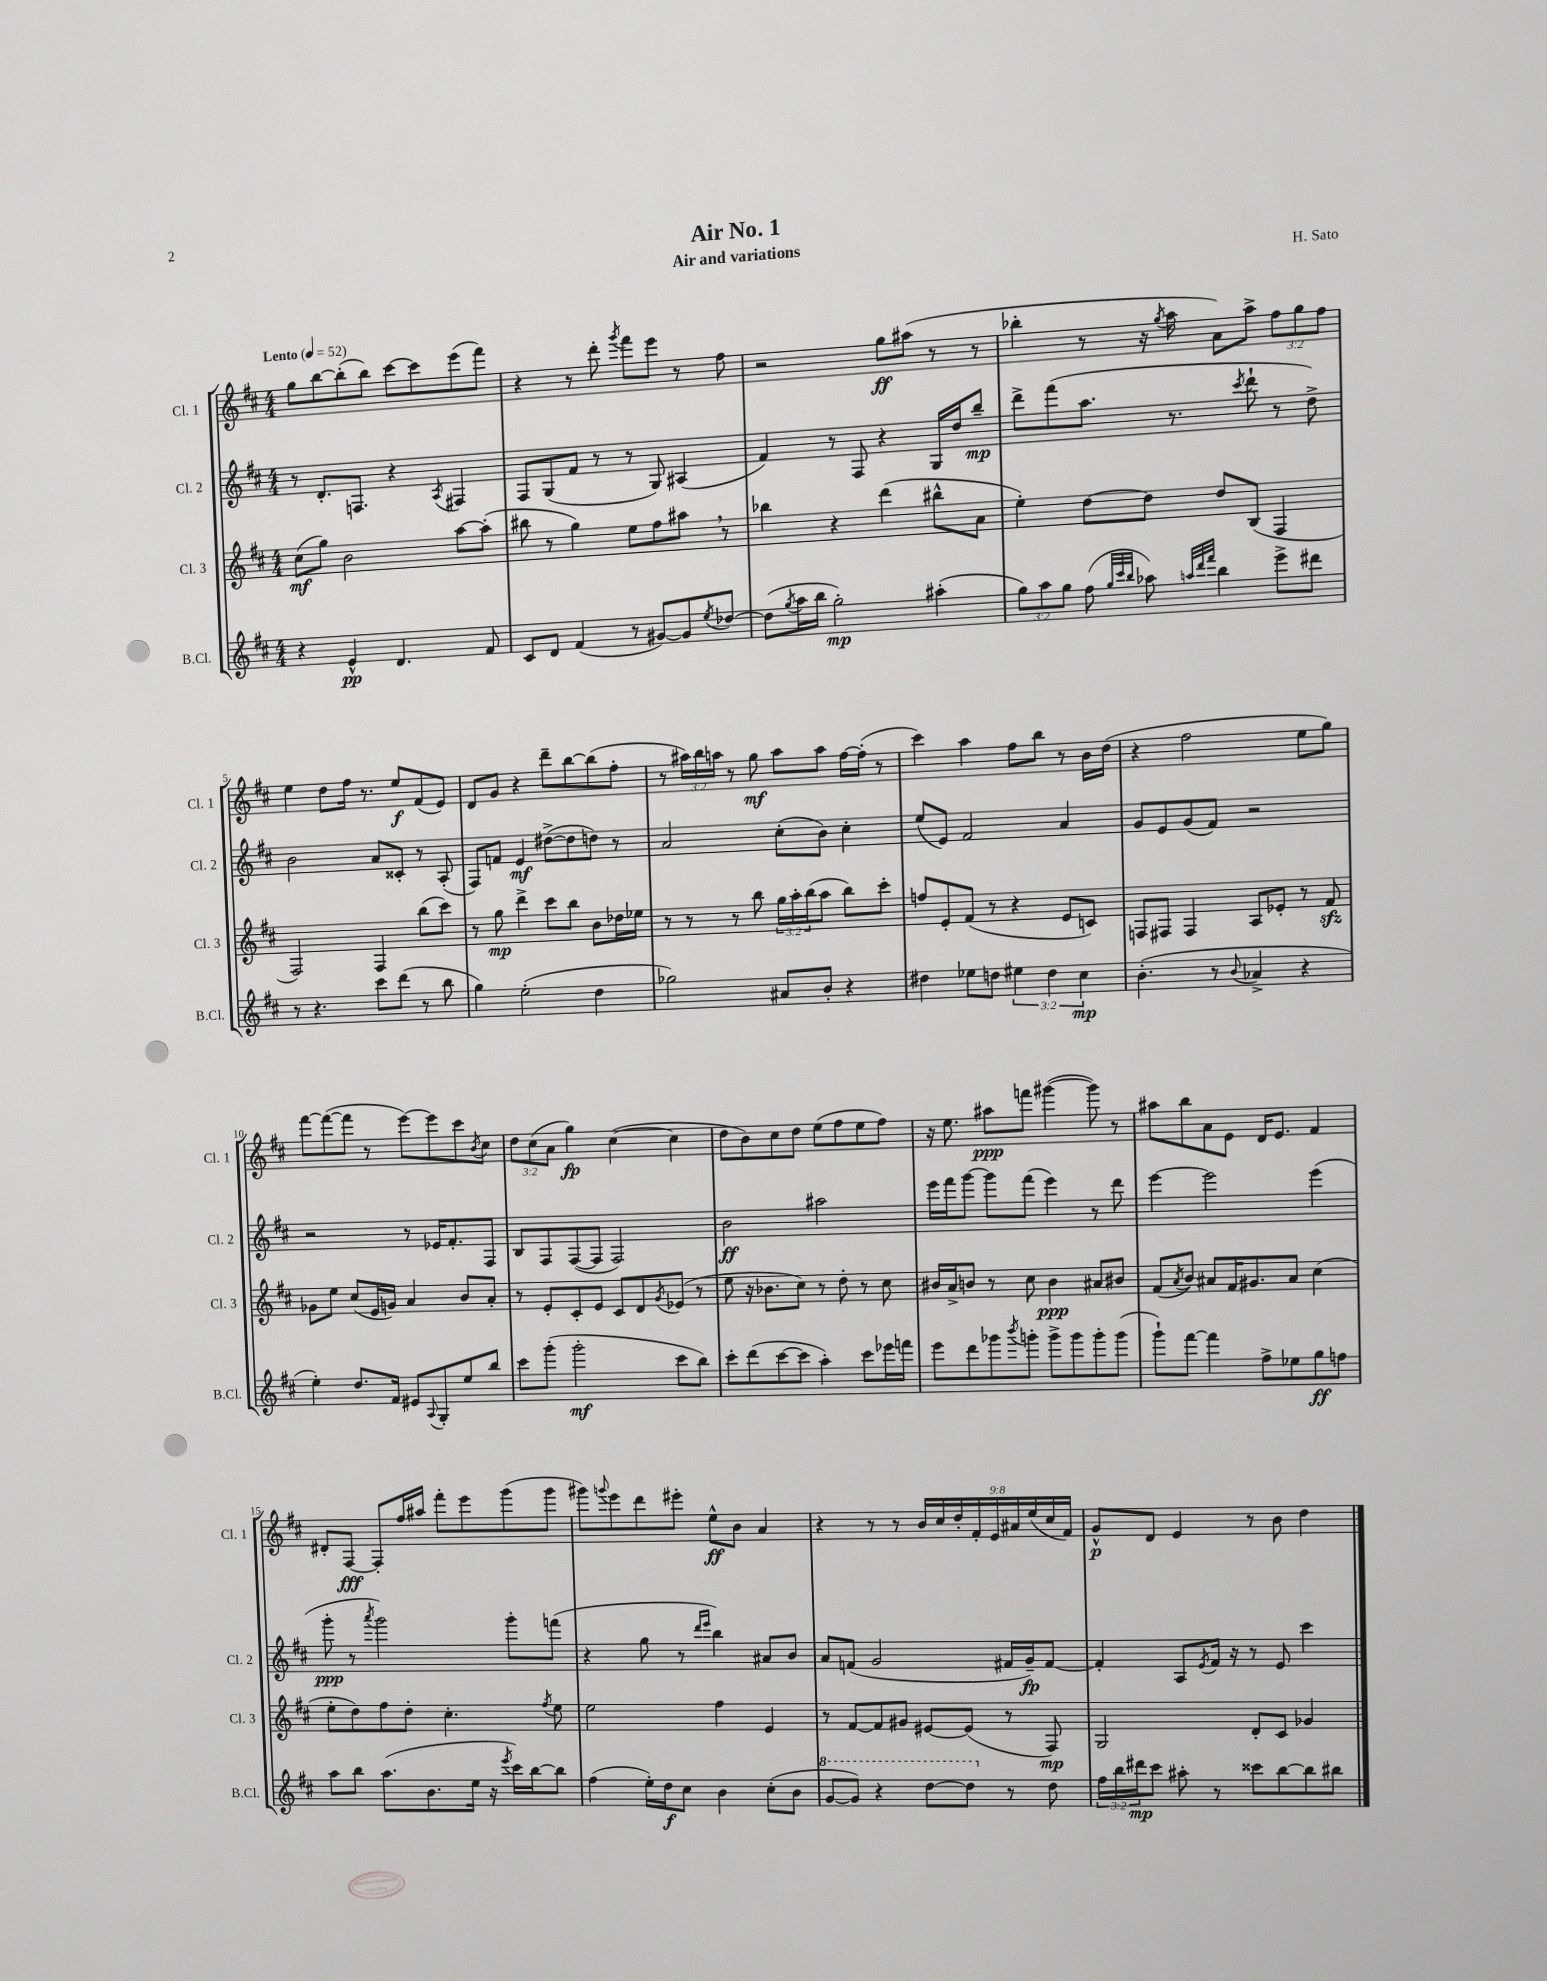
\header { title = "Air No. 1" composer = "H. Sato" subtitle = "Air and variations" }
<<
\new StaffGroup <<
\new Staff = "s0" \with { instrumentName = "Cl. 1" shortInstrumentName = "Cl. 1" } {
    \clef treble \key d \major \numericTimeSignature \time 4/4 \override Staff.TupletNumber.text = #tuplet-number::calc-fraction-text \tempo "Lento" 4 = 52
    g''8 b''8~ b''8-.( b''8) cis'''8~ cis'''8 e'''8( fis'''8) |
    r4 r8 d'''8-. \acciaccatura { g'''8 } fis'''8 e'''8 r8 fis''8 |
    r2 g''8\ff ais''8( r8 r8 |
    bes''4-. r8 r16 \acciaccatura { g''8 } a''16 a'8) a''8-> \tuplet 3/2 { fis''8 g''8 fis''8 } |
    e''4 d''8 fis''16 r8. e''8\f fis'8( e'8) |
    d'8 g'8 r4 d'''8-- b''8~ b''8( fis''8-. |
    r8 \tuplet 3/2 { ais''16) b''16 a''16 } r8 g''8\mf a''8 a''8 fis''16~ fis''16-.( r8 |
    cis'''4) a''4 fis''8 b''8 r8 b'16 d''16( |
    r4 fis''2 e''8 g''8) |
    fis'''8~ fis'''8~( fis'''8 r8 e'''8~) e'''8 cis'''8 \acciaccatura { b'8 } cis''8 |
    \tuplet 3/2 { d''8 cis''8( a'8 } g''4\fp) cis''4~( cis''4 |
    d''8 b'8) cis''8 d''8 e''8( fis''8 e''8 fis''8) |
    r16 e''8. ais''8\ppp f'''8 gis'''4~( gis'''8) r8 |
    ais''8 b''8 a'8 e'8 d'16 e'8. fis'4 |
    dis'8-. fis8~\fff fis8-. fis''16 ais''16 fis'''8-. e'''8 g'''8( g'''8 |
    gis'''8) \appoggiatura { g'''8 } e'''8 d'''8 eis'''8-. e''8-^\ff b'8 a'4 |
    r4 r8 r8 \tuplet 9/8 { b'16 cis''16 d''16-. fis'16-. e'16 ais'16 e''16( cis''16 fis'16) } |
    g'8-^\p d'8 e'4 r8 b'8 d''4 \bar "|." |
}
\new Staff = "s1" \with { instrumentName = "Cl. 2" shortInstrumentName = "Cl. 2" } {
    \clef treble \key d \major \numericTimeSignature \time 4/4
    r8 d'8.-. f8. r4 \acciaccatura { a8 } fis4 |
    fis8 g8( fis'8 r8 r8 g8) ais4( |
    fis'4) r8 fis8 r4 g16 d''16 b''8--\mp |
    d'''8-> fis'''8( a''8. r8. \acciaccatura { cis'''8 } d'''8-! r8 d''8->) |
    b'2 a'8 cisis'8-. r8 a8-.( |
    fis8) f'8 e'4\mf dis''8~->( dis''8 d''8) r8 |
    a'2 cis''8-.( b'8) cis''4-. |
    e''8( e'8) fis'2 a'4 |
    g'8 e'8 g'8( fis'8) r2 |
    r2 r8 ees'16 fis'8.-. fis8 |
    b8 fis8 fis8~( fis8 fis2) |
    b'2\ff ais''2 |
    e'''16 fis'''16 g'''8~ g'''8 fis'''8( e'''4) r8 d'''8 |
    e'''4~ e'''2 e'''4( |
    g'''8-.\ppp r8 \acciaccatura { a'''8 } g'''2) g'''8-. f'''8( |
    r4 g''8 r8 \grace { d'''16 e'''16 } b''4) ais'8 b'8 |
    a'8 f'8( g'2 fis'16 g'16--\fp) fis'8~ |
    fis'4-. a8 \acciaccatura { e'8 } fis'16 r16 r8 e'8 cis'''4 \bar "|." |
}
\new Staff = "s2" \with { instrumentName = "Cl. 3" shortInstrumentName = "Cl. 3" } {
    \clef treble \key d \major \numericTimeSignature \time 4/4 \override Staff.TupletNumber.text = #tuplet-number::calc-fraction-text
    cis''8\mf( g''8) b'2 a''8~ a''8-.( |
    bis''8 r8 g''4) e''8 fis''8 ais''8 \breathe r8 |
    bes''4 r4 d'''4( bis''8-^ a'8 |
    e''4-.) d''8~ d''8 d''8 b8( fis4 |
    fis2) fis4 b''8( cis'''8) |
    r8 g''8\mp d'''4-> cis'''8 b''8 b'8 des''16 ees''16 |
    r8 r8 r8 b''8 \tuplet 3/2 { g''16 a''16-. b''16( } a''8 b''8) cis'''8-. |
    f''8 e'8-. fis'8( r8 r4 e'8 c'8) |
    f8 fis8 fis4 a8 ees'8-. r8 fis'8\sfz |
    ges'8 e''8 cis''8( e'16 g'16) a'4 b'8 a'8-. |
    r8 e'8-. cis'8-. e'8 cis'8 d'8 \acciaccatura { g'8 } ees'8( r8 |
    e''8 r16 bes'8. cis''8) r8 d''8-. r8 cis''8 |
    bis'16 a'16-> b'8 r8 cis''8 b'4\ppp ais'8 bis'8 |
    fis'8( \acciaccatura { a'8 } b'8) ais'8 fis'16 gis'8. ais'8 cis''4( |
    e''8-. d''8) fis''8 d''8-. cis''4.-. \acciaccatura { fis''8 } e''8 |
    e''2 fis''4 e'4 |
    r8 fis'8~ fis'8 gis'8 eis'8~ eis'8( r8 fis8\mp) |
    g2 d'8-. cis'8 ges'4 \bar "|." |
}
\new Staff = "s3" \with { instrumentName = "B.Cl." shortInstrumentName = "B.Cl." } {
    \clef treble \key d \major \numericTimeSignature \time 4/4 \override Staff.TupletNumber.text = #tuplet-number::calc-fraction-text
    r4 e'4-^\pp d'4. fis'8 |
    cis'8 d'8 fis'4( r8 gis'8~) gis'8 \acciaccatura { e''8 } des''8~ |
    des''8( \acciaccatura { g''8 } a''16 b''16 g''2-.\mp) ais''4-.( |
    \tuplet 3/2 { g''8) a''8 g''8 } fis''8( \grace { g''32 cis'''32 b''32 } aes''8) \grace { a''32 d'''32 fis'''32 } b''4 e'''8-> dis'''8 |
    r8 r4. cis'''8 d'''8( r8 b''8 |
    g''4) e''2-.( d''4 |
    ges''2) ais'8 b'8-. r4 |
    dis''4 ees''8 d''8 \tuplet 3/2 { eis''4 d''4 cis''4\mp } |
    b'4.-.( r8 \appoggiatura { b'8 } aes'4-> r4 |
    e''4-.) d''8. fis'16 eis'8 \appoggiatura { a8 } g8-. e''8 b''8 |
    cis'''8 g'''8-.( g'''2-.\mf cis'''8 b''8) |
    cis'''8-. d'''8( cis'''8~ cis'''8 a''4-.) cis'''8 ees'''16 f'''16 |
    e'''8 d'''8 ges'''8 \acciaccatura { b'''8 } g'''8-. g'''8-> g'''8 g'''8-. g'''8( |
    g'''8-!) fis'''8~ fis'''4 fis''8-> ees''8 g''8\ff f''8 |
    a''8 b''8 a''8.( b'8. e''16 r16 \acciaccatura { e'''8 } cis'''16) b''16~ b''8 |
    fis''4( e''16-.) d''16\f cis''8 b'4 cis''8-.( b'8 |
    \ottava #1 g''8~ g''8) r4 d'''8~ d'''8 \ottava #0 r8 d''8 |
    \tuplet 3/2 { fis''16 b''16 dis'''16\mp } cis'''8 ais''8-. r8 cisis'''8 b''8~ b''8 bis''8 \bar "|." |
}
>>
>>
